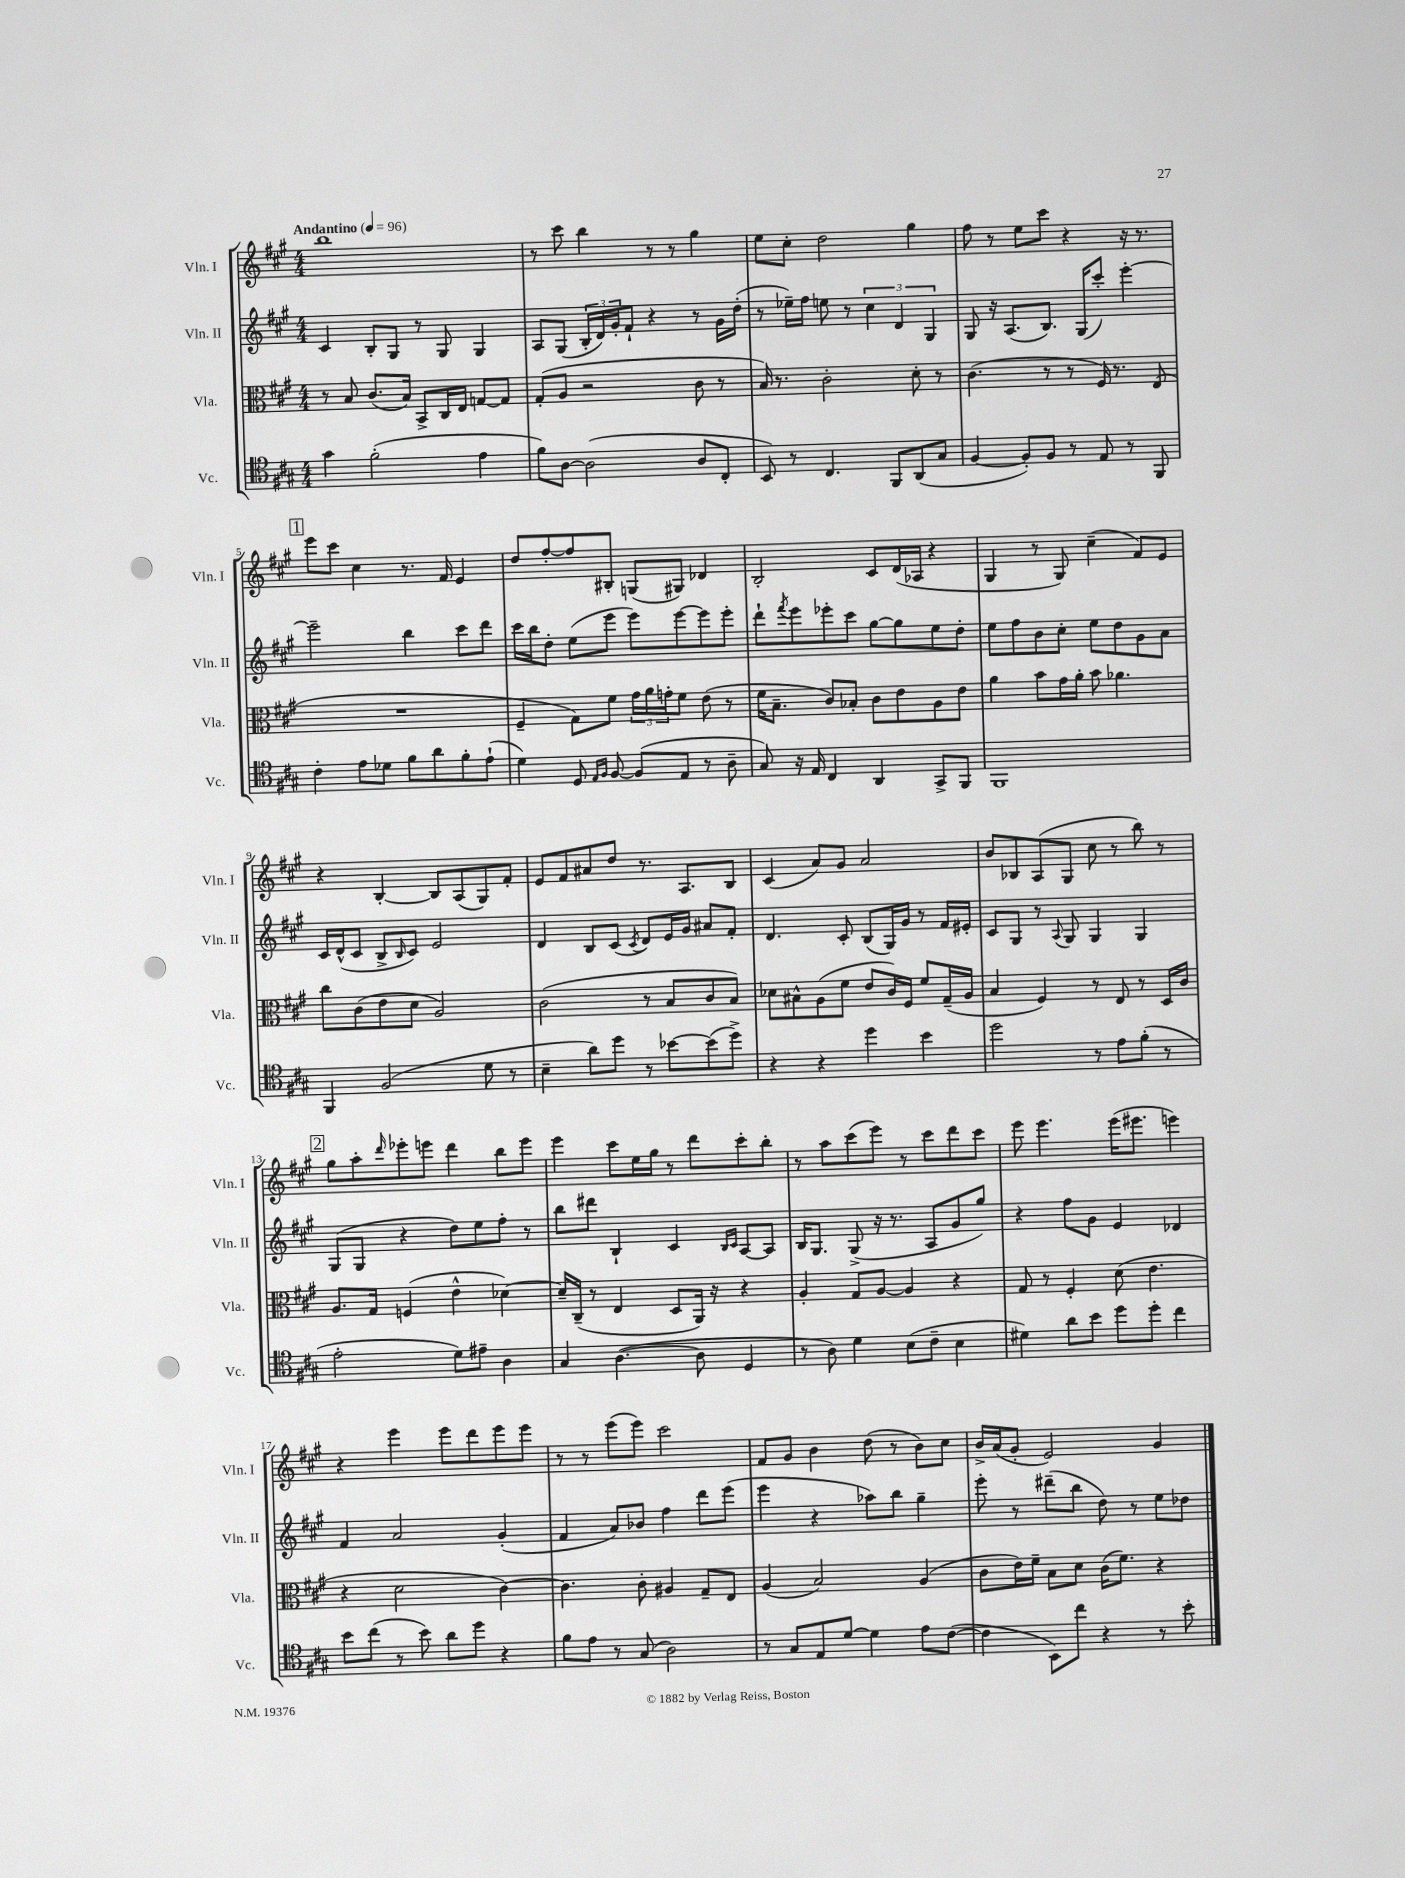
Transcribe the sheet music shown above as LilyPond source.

<<
\new StaffGroup <<
\new Staff = "s0" \with { instrumentName = "Vln. I" shortInstrumentName = "Vln. I" } {
    \clef treble \key a \major \numericTimeSignature \time 4/4 \tempo "Andantino" 4 = 96
    b''1 |
    r8 cis'''8 b''4 r8 r8 gis''4 |
    e''8 cis''8-. d''2 gis''4 |
    fis''8 r8 e''8 cis'''8 r4 r16 r8. |
    \mark \markup { \box "1" } e'''8 cis'''8 cis''4 r8. fis'16 e'4 |
    d''8 fis''8~-. fis''8 bis8-. g8( gis8) des'4 |
    b2-. cis'8 d'16( aes16 r4 |
    gis4 r8 gis8) cis''4--( fis'8) e'8 |
    r4 b4~-. b8 a8( gis8) fis'8-. |
    e'8 fis'8 ais'8 d''8 r8. a8. b8 |
    cis'4( a'8) gis'8 a'2 |
    b'8 bes8 a8( gis8 cis''8 r8 b''8) r8 |
    \mark \markup { \box "2" } gis''8 a''8-. \grace { d'''16 } ees'''8-. e'''8 d'''4 b''8 e'''8 |
    e'''4 cis'''8 e''16 gis''16 r8 d'''8 cis'''8-. b''8-. |
    r8 a''8 cis'''8( e'''8) r8 cis'''8 d'''8 cis'''8 |
    e'''8 e'''4. e'''16( eis'''8. e'''4) |
    r4 e'''4 e'''8 d'''8 e'''8 e'''8 |
    r8 r8 e'''8( e'''8) cis'''2 |
    fis'8 gis'8 b'4 d''8( r8 b'8) cis''8 |
    b'16-> a'16( gis'8-. e'2) gis'4 \bar "|." |
}
\new Staff = "s1" \with { instrumentName = "Vln. II" shortInstrumentName = "Vln. II" } {
    \clef treble \key a \major \numericTimeSignature \time 4/4
    cis'4 b8-. gis8 r8 gis8 gis4 |
    a8 gis8( \tuplet 3/2 { b16-. d'16) gis'16-. } fis'8-! r4 r8 gis'16 d''16-.( |
    r8 ees''16--) fis''16 e''8 r8 \tuplet 3/2 { cis''4 d'4 gis4 } |
    gis8 r16 a8.( b8.) gis16( cis'''8-.) e'''4~-. |
    \mark \markup { \box "1" } e'''2-- b''4 cis'''8 d'''8 |
    cis'''16 b''16 d''8-. e''8( e'''8 e'''8) e'''8~ e'''8 e'''8-. |
    d'''8-! \acciaccatura { fis'''8 } e'''8 ees'''8-. cis'''8 gis''8~ gis''8 e''8 d''8-. |
    e''8 fis''8 b'8 cis''8-. e''8 d''8 gis'8 a'8 |
    cis'16 d'16-^( cis'8 b8-> \grace { b16 } cis'8) e'2 |
    d'4 b8 cis'8( \acciaccatura { cis'8 } d'8) e'16 gis'16 ais'8 fis'8-. |
    d'4. cis'8-. b8( gis16) gis'16 r8 fis'16 eis'16-. |
    cis'8 gis8 r8 \appoggiatura { a8 } gis8 gis4 gis4 |
    \mark \markup { \box "2" } gis8( gis8 r4 d''8) e''8 fis''8-. r8 |
    b''8 dis'''8 b4-! cis'4 \grace { b16 cis'16 } a8~ a8 |
    b16 gis8. gis8->( r16 r8. a8 gis'8 gis''8) |
    r4 fis''8 gis'8 e'4 des'4 |
    fis'4 a'2 gis'4-.( |
    fis'4 a'8) bes'8 fis''4 d'''8 e'''8( |
    e'''4 r4 aes''8) b''8 gis''4-- |
    e'''8-. r8 dis'''8--( b''8 d''8) r8 e''8 des''8 \bar "|." |
}
\new Staff = "s2" \with { instrumentName = "Vla." shortInstrumentName = "Vla." } {
    \clef alto \key a \major \numericTimeSignature \time 4/4
    r8 b8 cis'8.( b16) b,8-> cis16 e16 g8~ g8 |
    gis8-.( a8 r2 cis'8 r8 |
    b16) r8. cis'2-. d'8-. r8 |
    cis'4.( r8 r8 fis16) r8. e8( |
    \mark \markup { \box "1" } R1 |
    fis4-- gis8) fis'8 \tuplet 3/2 { gis'16 a'16 g'16-. } fis'8 e'8( r8 |
    fis'16 b8.-- cis'8) bes8-. cis'8 e'8 a8 e'8 |
    a'4 b'8 gis'16 a'16-. b'8 aes'4. |
    cis''8 cis'8( e'8 d'8 a2) |
    cis'2( r8 b8 cis'8 b8) |
    des'8 bis8-^ a8( fis'8 e'8 cis'16) fis16 fis'8 gis16--( a16 |
    b4 fis4) r8 e8 r8 d16 cis'16 |
    \mark \markup { \box "2" } a8. gis16 f4( e'4-^ des'4~) |
    des'16-- cis16--( r8 e4 d8 a,16) r16 r4 |
    a4-. gis8 a8~ a4 r4 |
    gis8 r8 fis4-. d'8( e'4. |
    r4 d'2 cis'4~) |
    cis'4. cis'8-. ais4 gis8-- e8 |
    a4( b2) a4( |
    cis'8 e'16) fis'16-- b8 d'8 cis'16( fis'8.) r4 \bar "|." |
}
\new Staff = "s3" \with { instrumentName = "Vc." shortInstrumentName = "Vc." } {
    \clef tenor \key a \major \numericTimeSignature \time 4/4
    gis'4 fis'2-.( e'4 |
    fis'8) a8~ a2( a8 cis8-. |
    b,8) r8 cis4. fis,8 a,8( gis8 |
    fis4~ fis8-.) fis8 r8 e8 r8 fis,8 |
    \mark \markup { \box "1" } cis'4-. e'8 des'8 fis'8 a'8 fis'8-. e'8-!( |
    d'4) d8 \grace { e16 fis16 } fis8~ fis8( e8 r8 a8-- |
    gis8) r16 e16 cis4 a,4 gis,8-> fis,8 |
    fis,1 |
    fis,4 fis2( d'8 r8 |
    b4-- a'8) d''8 r8 bes'8~ bes'8( d''8->) |
    r4 r4 d''4 b'4 |
    d''2 r8 e'8 fis'8-.( r8 |
    \mark \markup { \box "2" } e'2-. d'8) eis'8-- a4 |
    gis4 a4.~( a8 d4 |
    r8 a8) d'4 b8( cis'8-- b4 |
    dis'4) a'8 b'8 d''8 d''8-. cis''4 |
    b'8 cis''8( r8 b'8) a'8 d''8 r4 |
    fis'8 e'8 r8 gis8( a2) |
    r8 gis8 e8 d'8~ d'4 e'8 cis'8~( |
    cis'4 b,8) cis''8 r4 r8 b'8-. \bar "|." |
}
>>
>>
